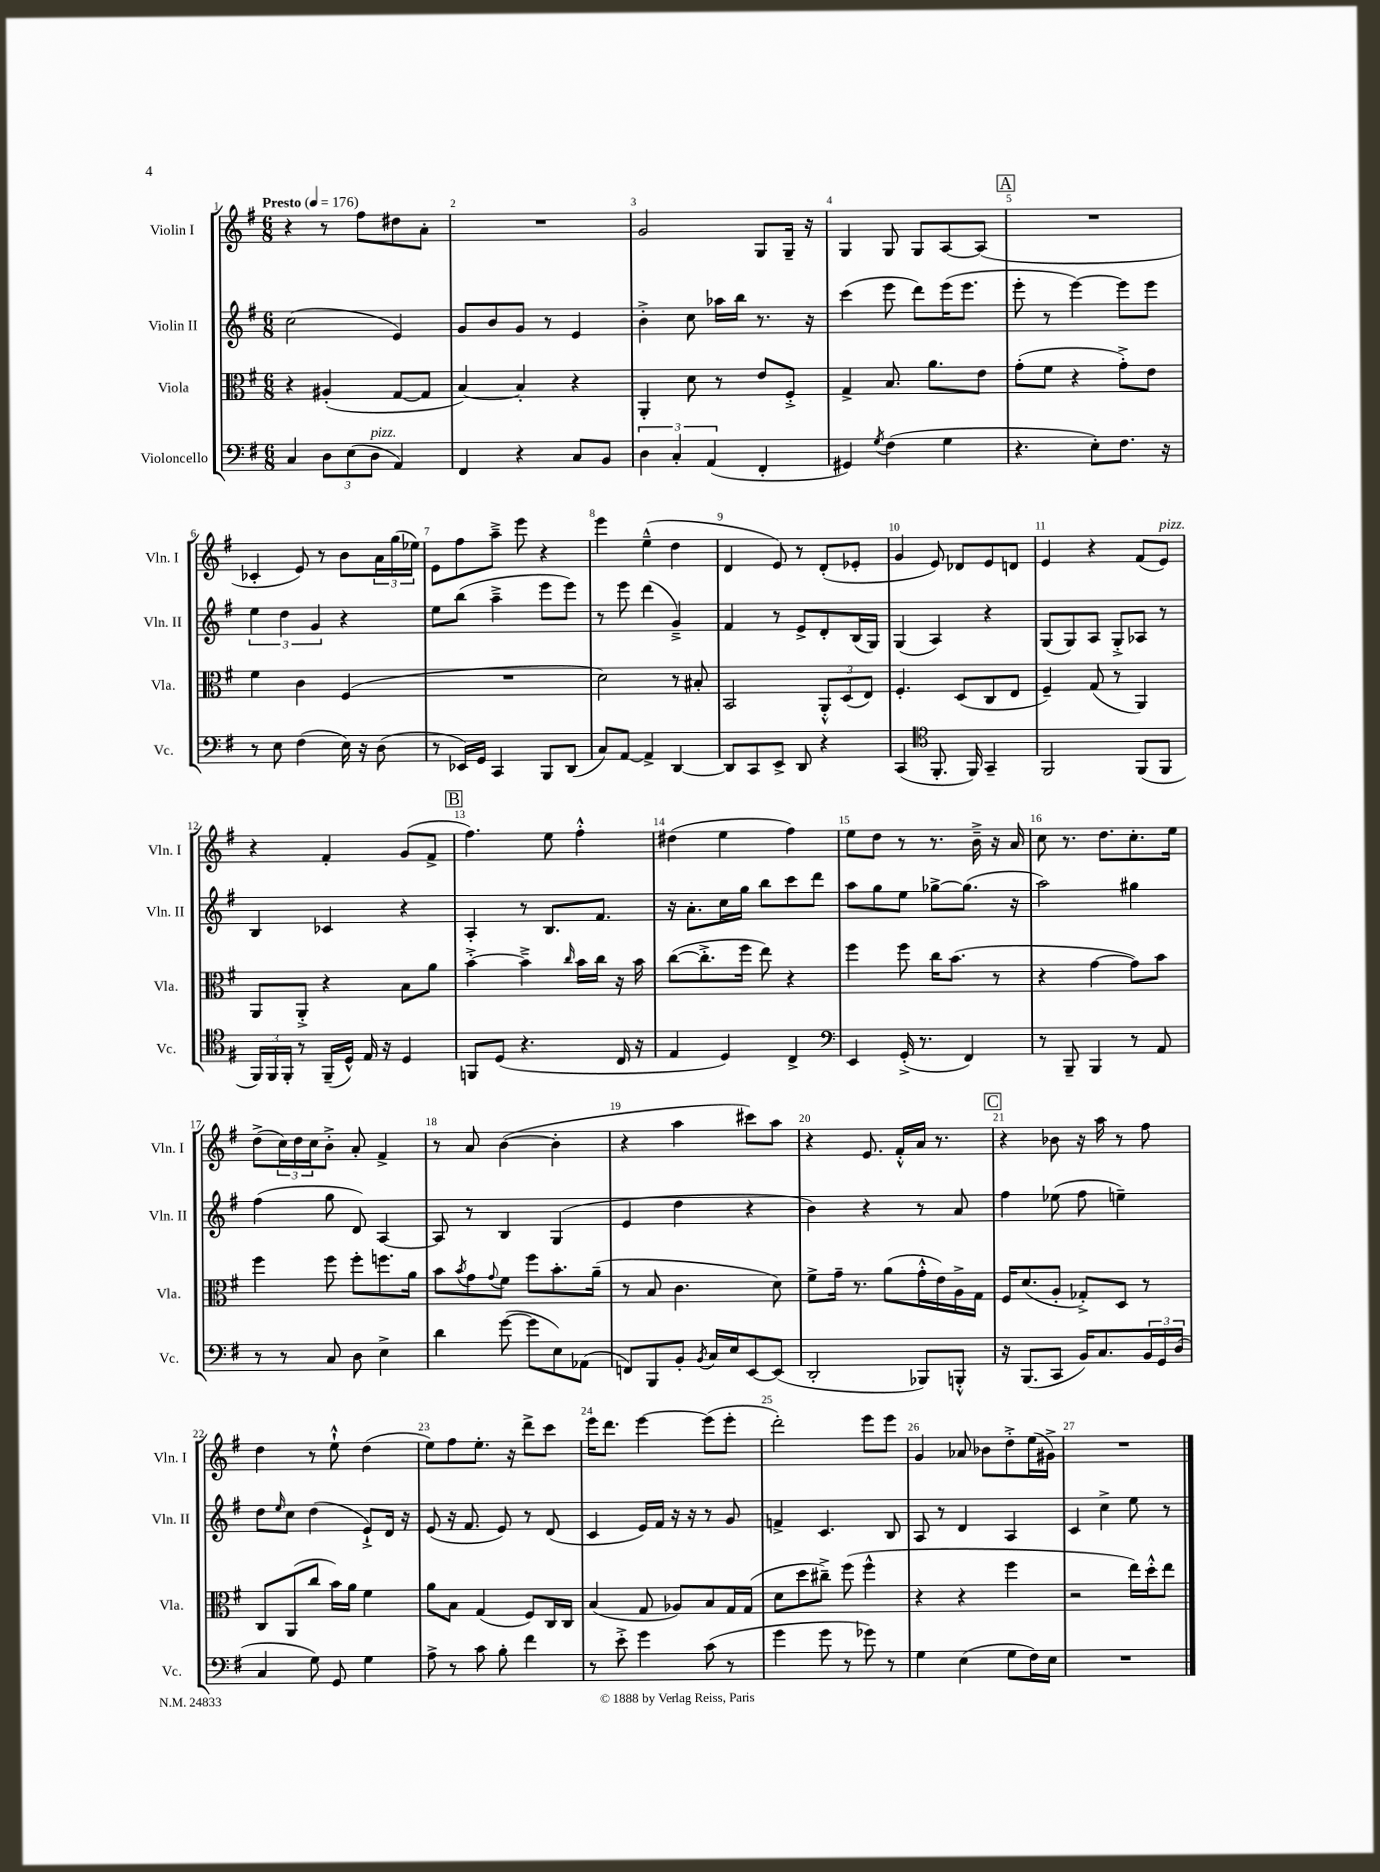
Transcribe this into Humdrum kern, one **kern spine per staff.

**kern	**kern	**kern	**kern
*part4	*part3	*part2	*part1
*staff4	*staff3	*staff2	*staff1
*I"Violoncello	*I"Viola	*I"Violin II	*I"Violin I
*I'Vc.	*I'Vla.	*I'Vln. II	*I'Vln. I
*clefF4	*clefC3	*clefG2	*clefG2
*k[f#]	*k[f#]	*k[f#]	*k[f#]
*M6/8	*M6/8	*M6/8	*M6/8
*MM176	*MM176	*MM176	*MM176
=1	=1	=1	=1
!	!	!	!LO:TX:a:B:t=Presto
4C/	4r	(2cc\	4r
12D\L	(4A#X'/	.	8r
(12E\	.	.	.
.	.	.	8ff#\L
!LO:TX:a:i:t=pizz.	!	!	!
12D\J	.	.	.
4AA/)	[8G/L	4e/)	8dd#X\
.	8G/J]	.	8a'\J
=2	=2	=2	=2
4FF#/	[4B/)	8g/L	2.r
.	.	8b/	.
4r	4B'/]	8g/J	.
.	.	8r	.
8C/L	4r	4e/	.
8BB/J	.	.	.
=3	=3	=3	=3
6D\	4AA'/	4b'^\	2g/
6C'/	.	.	.
.	8d\	8cc\	.
(6AA/	.	.	.
.	8r	16aa-X\LL	.
.	.	16bb\JJ	.
4FF#'/	8e/L	8.r	8G/L
.	8F#'^/J	.	16G~/Jk
.	.	16r	16r
=4	=4	=4	=4
4GG#X/)	4G^/	(4ccc\	4G/
8qG/	.	.	.
(4F#\	8.B/	8eee\	8G/
.	.	8ddd\L)	8G/L
.	8.a\L	.	.
4G\	.	(16eee\K	[8A/
.	.	8.eee\J	.
.	8e\J	.	(8A/J]
!!LO:REH:place=s1:t=A
=5	=5	=5	=5
4.r	(8g'\L	8eee'\	2.r
.	8f#\J	8r	.
.	4r	[4eee\)	.
8E'\L)	.	.	.
8.F#\J	8g'^\L)	8eee\L]	.
.	8e\J	8eee\J	.
16r	.	.	.
!!LO:LB:g=z
=6	=6	=6	=6
8r	4f#\	6ee\	4c-X'/
8E\	.	.	.
.	.	6dd\	.
(4F#\	4c\	.	8e/)
.	.	6g/	.
.	.	.	8r
16E\)	(4F#/	4r	8b\L
16r	.	.	.
(8D\	.	.	24a\L
.	.	.	(24gg\
.	.	.	24ee-X\JJ)
=7	=7	=7	=7
8r	2.r	8ee\L	8e\L
16EE-X/LL)	.	(8bb\J	8ff#\
16GG/JJ	.	.	.
4CC/	.	4aa~^\	8aa~^\J
.	.	.	8eee\
8BBB/L	.	8eee\L	4r
(8DD/J	.	8eee\J)	.
=8	=8	=8	=8
8C/L)	2d\)	8r	4eee\
[8AA/J	.	8eee\	.
4AA^/]	.	(4ddd\	(4ee~^^\
[4DD/	8r	4g~^/)	4dd\
.	8B#X'/	.	.
=9	=9	=9	=9
8DD/L]	2BB/	4f#/	4d/
8CC/	.	.	.
8EE^/J	.	8r	8e/)
8DD/	.	8e^/L	8r
4r	12AA'^^/L	8d'/	(8d'/L
.	(12D/	.	.
.	.	(16B/L	8e-X'/J
.	12E/J)	.	.
.	.	16G/JJ)	.
=10	=10	=10	=10
(4CC/	4.F#'/	(4G/	4g/
*clefC4	*	*	*
8.FF#'/	.	4A/)	8e/)
.	(8D/L	.	8d-X/L
16FF#/)	.	.	.
4GG~/	8C/	4r	8e/
.	8E/J	.	8dn/J
=11	=11	=11	=11
2FF#/	4F#~/)	(8G/L	4e/
.	.	8G/)	.
.	(8G/	8A/J	4r
.	8r	8G'^/L	.
(8FF#/L	4AA/)	8A-X/J	(8f#/L
!	!	!	!LO:TX:a:i:t=pizz.
8FF#/J	.	8r	8e/J)
!!LO:LB:g=z
=12	=12	=12	=12
24FF#/LL)	8AA/L	4B/	4r
24FF#/	.	.	.
24FF#'/JJ	.	.	.
8r	8AA'^/J	.	.
(16FF#~/LL	4r	4c-X/	4f#'/
16D^^/JJ)	.	.	.
16E/	.	.	.
16r	.	.	.
4D/	8B\L	4r	(8g/L
.	8a\J	.	8f#^/J
!!LO:REH:place=s1:t=B
=13	=13	=13	=13
8FFn/L	[4b'^\	4A'/	4.ff#\)
(8D/J	.	.	.
4.r	4b~^\]	8r	.
.	.	8.B/L	8ee\
.	16qqcc/	.	.
.	16b\LL	.	4ff#'^^\
.	16cc\JJ	8.f#/J	.
16C/	16r	.	.
16r	16b\	.	.
=14	=14	=14	=14
4E/	([8cc\L	16r	(4dd#X\
.	.	8.a'\L	.
.	8.cc'^\]	.	.
4D/)	.	16cc\L	4ee\
.	16ff#\Jk	16gg\JJ	.
.	8ee\)	8bb\L	.
4C^/	4r	8ccc\	4ff#\)
.	.	8ddd\J	.
=15	=15	=15	=15
*clefF4	*	*	*
4EE/	4ff#\	8aa\L	8ee\L
.	.	8gg\	8dd\J
(16GG'^/	8ff#\	8ee\J	8r
8.r	.	.	.
.	16cc\KL	[8gg-X^\L	8.r
.	(8.b\J	.	.
4FF#/)	.	(8.gg-\J]	.
.	.	.	16b~^\
.	8r	.	16r
.	.	16r	16a/
=16	=16	=16	=16
8r	4r	2aa\)	8cc\
8BBB~/	.	.	8.r
4BBB/	[4g\	.	.
.	.	.	8.dd\L
8r	8g\L])	4gg#X\	8.cc'\
8AA/	8b\J	.	.
.	.	.	16ee\Jk
!!LO:LB:g=z
=17	=17	=17	=17
8r	4ff#\	(4ff#\	(8dd^\L
8r	.	.	24cc\L)
.	.	.	24dd\
.	.	.	24cc\J
8C/	8ff#\	8gg\	8b'^\J
8D\	8ff#'\L	8d/)	8a'/
4E^\	8.ffn\	[4A/	4f#^/
.	16a\Jk	.	.
=18	=18	=18	=18
4d\	8b\L	8A/]	8r
.	8qb/	.	.
.	8g\	8r	8a/
.	8qqg/	.	.
([8g\	8f#\J	4B/	([4b\
8g\L]	8ff#\L	.	.
8E\)	8.b'\	(4G/	4b'\]
(8AA-X\J	.	.	.
.	(16a~\Jk	.	.
=19	=19	=19	=19
8FFn/L)	8r	4e/	4r
8BBB/	8B/	.	.
8BB'/J	4.c\	4dd\	4aa\
8qBB/	.	.	.
16C/LL	.	.	.
16E/J	.	.	.
[8EE/	.	4r	8ccc#X\L)
(8EE/J]	8d\)	.	8aa\J
=20	=20	=20	=20
2DD'/	8f#^\L	4b\)	4r
.	16g~\Jk	.	.
.	8.r	.	.
.	.	4r	8.e/
.	(8a\L	.	.
.	.	.	16f#'^^/LL
8BBB-X/L)	16g'^^\L	8r	16a/JJ
.	16e\)	.	8.r
8BBBn'^^/J	16A^\	8a/	.
.	16G\JJ	.	.
!!LO:REH:place=s1:t=C
=21	=21	=21	=21
16r	16F#/KL	4ff#\	4r
(8.BBB/L	(8.d/	.	.
8CC/J	8A'/J	(8ee-X\	8b-X\
16BB/KL)	8G-X'^/L)	8ff#\	16r
8.C/	.	.	16aa\
.	8D/J	4een~\)	8r
24BB/L	8r	.	8ff#\
24GG/	.	.	.
(24D/JJ	.	.	.
!!LO:LB:g=z
=22	=22	=22	=22
4C/	8C/L	8dd\L	4dd\
.	.	16qqee/	.
.	(8AA/	8cc\J	.
8G\)	8cc/J	(4dd\	8r
8GG/	16b\LL)	.	8ee`^^\
.	16a\JJ	.	.
4G\	4f#\	8e`^/L)	(4dd\
.	.	16d/Jk	.
.	.	16r	.
=23	=23	=23	=23
8A^\	8a\L	(8e/	8ee\L)
8r	8B\J	16r	8ff#\
.	.	8.f#/	.
8c\	(4G/	.	8.ee'\J
8B'\	.	8e/)	.
.	.	.	16r
4f#\	8F#/L)	8r	8ddd^\L
.	16C/L	(8d/	8ccc\J
.	16C/JJ	.	.
=24	=24	=24	=24
8r	(4B/	4c/	16eee\KL
.	.	.	8.ddd\J
8e'^\	.	.	.
4g\	8G/	16e/LL)	[4eee\
.	.	16f#/JJ	.
.	8A-X/L)	16r	.
.	.	16r	.
(8c\	8B/	8r	(8eee\L]
8r	16G/L	8g/	8eee'\J
.	(16G/JJ	.	.
=25	=25	=25	=25
4g\	8d\L	4fn^/	2ddd'\)
.	8dd\	.	.
8g\	8cc#X~^\J)	4.c/	.
8r	(8ff#\	.	.
8g-X\)	4ff#^^\	.	8eee\L
8r	.	8B/	8eee\J
=26	=26	=26	=26
4G\	4r	8A/	4g/
.	.	8r	.
(4E\	4r	4d/	8a-X/
.	.	.	8b-X\L
8G\L	4ff#\	4A/	8dd'^\
16F#\L)	.	.	(16ee\L
16E\JJ	.	.	16g#X^\JJ)
=27	=27	=27	=27
2.r	2r	4c/	2.r
.	.	4cc^\	.
.	16ee\LL)	8ee\	.
.	16dd'^^\J	.	.
.	8ee\J	8r	.
==	==	==	==
*-	*-	*-	*-
